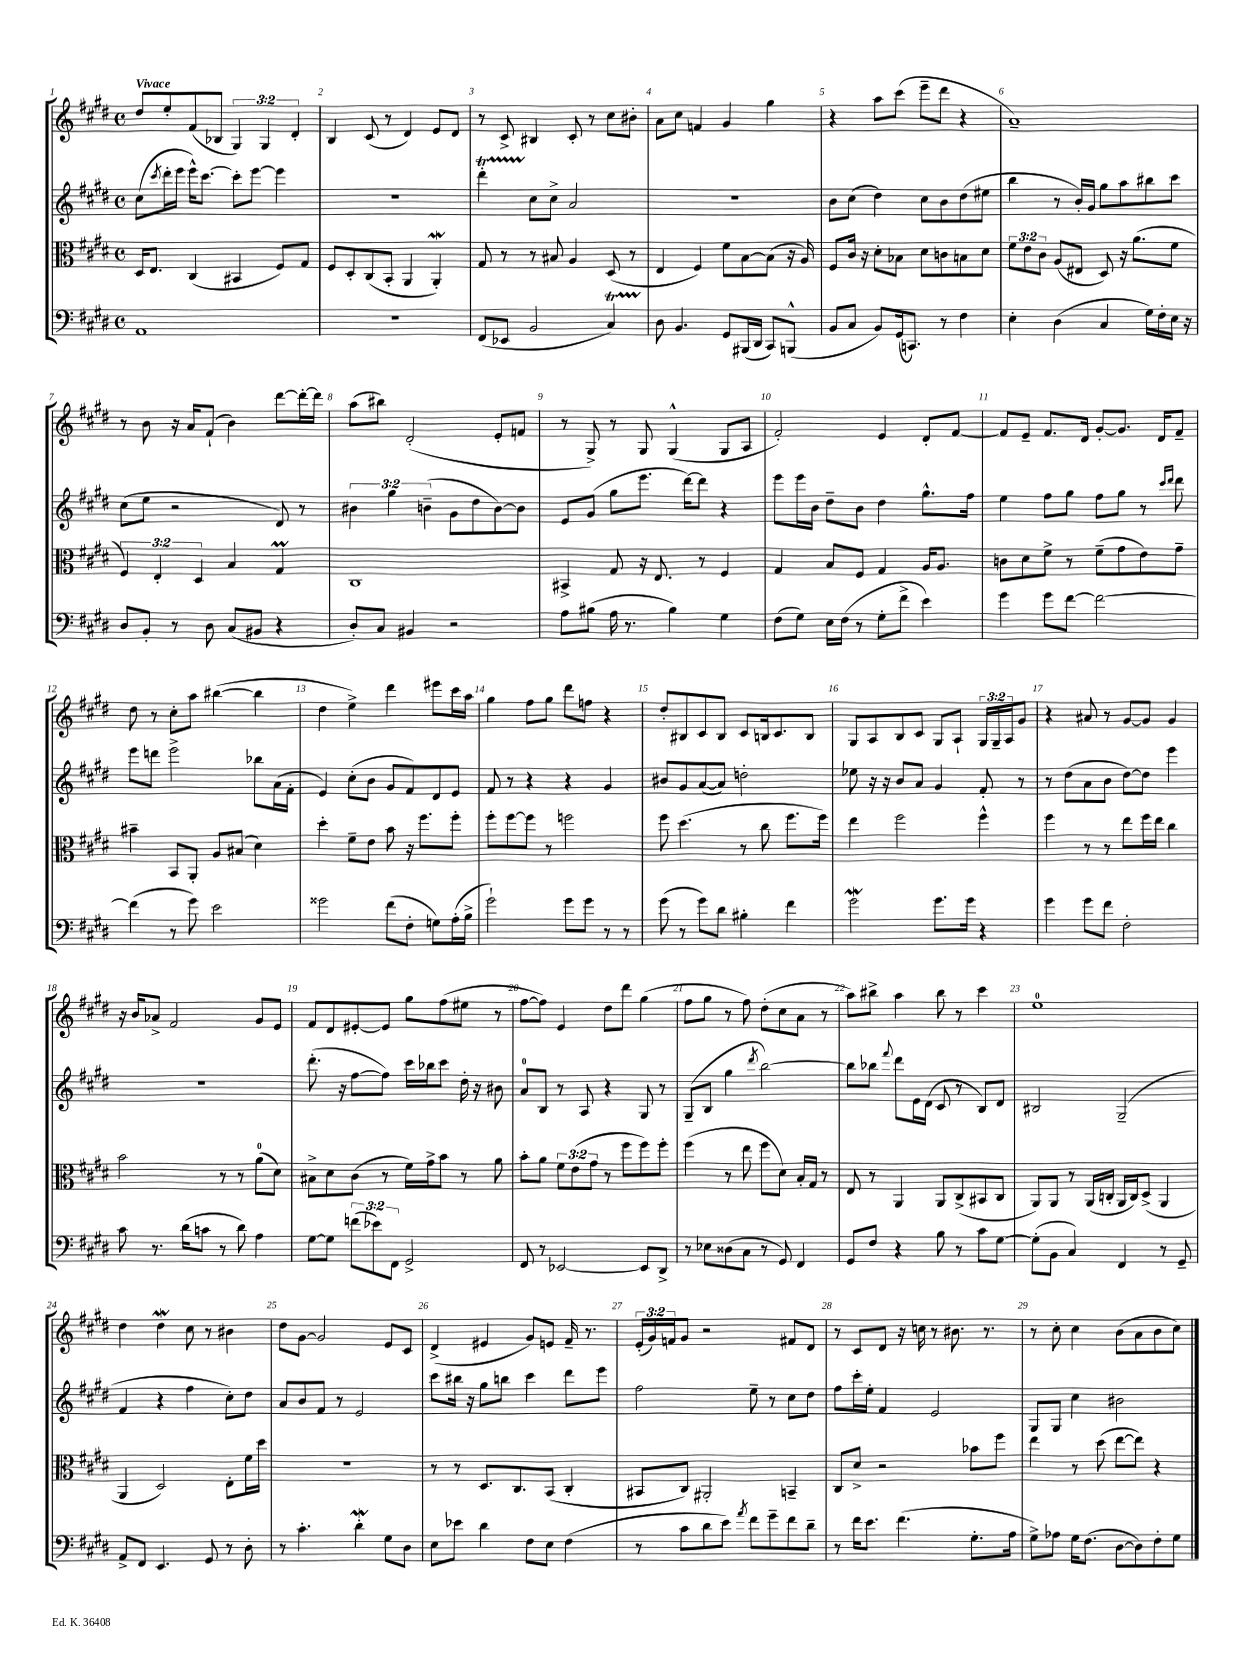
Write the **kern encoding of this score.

**kern	**kern	**kern	**kern
*staff4	*staff3	*staff2	*staff1
*clefF4	*clefC3	*clefG2	*clefG2
*k[f#c#g#d#]	*k[f#c#g#d#]	*k[f#c#g#d#]	*k[f#c#g#d#]
*M4/4	*M4/4	*M4/4	*M4/4
*met(c)	*met(c)	*met(c)	*met(c)
1AA	16D#	(8cc#	8dd#
.	8.E	.	.
.	.	8qccc#	.
.	.	16ddd#'	8ee'
.	.	16eee	.
.	(4C#	16eee^^)	(8f#
.	.	[8.ccc#	.
.	.	.	8B-
.	4BB#	8ccc#']	6G#)
.	.	[8eee	.
.	.	.	6G#
.	8F#)	4eee]	.
.	.	.	6d#'
.	8G#	.	.
=	=	=	=
1r	8F#	1r	4B
.	8D#'	.	.
.	(8C#	.	(8c#
.	8BB'	.	8r
.	4AA	.	4d#)
.	4AA')	.	8e
.	.	.	8d#
=	=	=	=
(8FF#	8G#	4ddd#'	8r
8EE-	8r	.	8c#^
2BB	8r	8cc#	4B#
.	8B#	8cc#^	.
.	4A	2a	8c#'
.	.	.	8r
4C#)	(8D#	.	8cc#
.	8r	.	8b#'
=	=	=	=
8D#	4E	1r	8a
4.BB	.	.	8cc#
.	4F#)	.	4f
8GG#	8f#	.	4g#
(16BBB#	[8B	.	.
16DD#	.	.	.
8CC#)	(8B]	.	4gg#
(8BBB^^	16r	.	.
.	16A)	.	.
=	=	=	=
8BB	8F#	8b	4r
8C#	16c#	(8cc#	.
.	16r	.	.
8BB)	8d#'	4dd#)	8aa
(16GG#	8B-	.	(8ccc#
8.CC)	.	.	.
.	8d#	8cc#	8eee~
8r	8c	8b	8ddd#
4F#	8B	(8dd#	4r
.	8d#	8ee#	.
=	=	=	=
4E'	12f#	4bb	1a~)
.	12e	.	.
.	12c#	.	.
(4D#	(8A	8r	.
.	8E#	16b')	.
.	.	16g#	.
4C#	8D#)	8gg#	.
.	16r	8aa	.
.	(8.a	.	.
16G#)	.	8bb#	.
16F#'	.	.	.
16E	8f#	8ccc#	.
16r	.	.	.
=	=	=	=
8D#	6F#)	(8cc#	8r
8BB'	.	8ee	8b
.	6E'	.	.
8r	.	2r	16r
.	.	.	16a
.	6D#	.	.
8D#	.	.	(8f#`
(8C#	4B	.	4b)
8BB#	.	.	.
4r	4G#	8d#)	[8ddd#
.	.	8r	16ddd#'_
.	.	.	16ddd#]
=	=	=	=
8D#')	1C#	6b#	(8aa
8C#	.	.	8bb#)
.	.	6gg#	.
4BB#	.	.	(2d#'
.	.	(6b~	.
2r	.	8g#	.
.	.	8dd#	.
.	.	[8b)	8e'
.	.	8b]	8f
=	=	=	=
8A	4BB#^	8e	8r
(8B#	.	(8g#	8G#^)
16A	8G#	8gg#	8r
8.r	.	.	.
.	16r	8.eee	8G#
.	8.E	.	.
4B#)	.	.	(4G#^^
.	.	[16ddd#)	.
.	8r	8ddd#]	.
4G#	4F#	4r	8G#
.	.	.	8A
=	=	=	=
(8F#	4G#	8eee	2f#')
8G#)	.	16eee	.
.	.	16b	.
16E	8B	8dd#~	.
(16F#	.	.	.
8r	8F#	8b	.
8G#'	4G#	4dd#	4e
8f#^	.	.	.
4e)	16A	8.gg#^^	8d#'
.	8.A	.	.
.	.	.	[8f#
.	.	16ff#	.
=	=	=	=
4g#	8c	4ee	8f#]
.	8d#	.	8e~
8g#	8f#^	8ff#	8.f#
[8f#	8r	8gg#	.
.	.	.	16d#
2f#_	(8f#~	8ff#	[8g#'
.	8g#	8gg#	8.g#]
.	8e)	8r	.
.	.	.	16d#
.	.	16qqccc#	.
.	.	16qqddd#	.
.	8g#~	8ddd#	8f#~
=	=	=	=
(4f#]	4b#~	8eee	8dd#
.	.	8ddd	8r
8r	8BB	2eee^	8cc#'
8g#)	8AA'	.	8aa
2e	8A	.	([4bb#
.	(8B#	.	.
.	4d#)	8bb-	4bb#]
.	.	(16a	.
.	.	16f#'	.
=	=	=	=
2g##	4dd#'	4e)	4dd#
.	8f#~	(8cc#'	4ee^)
.	8e	8b	.
(8f#	8b	8g#	4ddd#
8F#'	16r	8f#)	.
.	8.ff#	.	.
8G)	.	8d#	8eee#
(16A'	8ff#'	8e	16ccc#
16B^	.	.	16aa
=	=	=	=
2g#`)	8ff#'	8f#	4gg#
.	[8ff#	8r	.
.	8ff#]	4r	8ff#
.	8r	.	8gg#
8g#	2ff	4r	8ddd#
8g#	.	.	8ff
8r	.	4g#	4r
8r	.	.	.
=	=	=	=
(8g#	8ff#	8b#	8dd#'
8r	(4.dd#	8g#	8B#
8g#)	.	([8a	8c#
8d#	.	8a])	8B#
4B#'	8r	2dd'	8c#
.	8cc#	.	16B
.	.	.	8.c#
4f#	8.ff#	.	.
.	.	.	8B
.	16ff#)	.	.
=	=	=	=
2g#	4ee	8ee-	8G#
.	.	16r	8A
.	.	16r	.
.	2ff#	8b	8B
.	.	8a	8c#
8.g#	.	4g#	8G#
.	.	.	8A`
16g#	.	.	.
4r	4ff#^^	8f#'	24G#
.	.	.	24G#~
.	.	.	24A
.	.	8r	8g#
=	=	=	=
4g#	4ff#	8r	4r
.	.	(8dd#	.
8g#	8r	8a	8a#
8f#	8r	8b	8r
2F#'	8ee	[8dd#)	[8g#
.	16ff#	8dd#]	8g#]
.	16ee	.	.
.	4cc#	4eee	4g#
=	=	=	=
8c#	2b	1r	16r
.	.	.	16b
8.r	.	.	8a-^
.	.	.	2f#
(16d#	.	.	.
8c	.	.	.
8r	8r	.	.
8d#)	8r	.	.
4A	(8a	.	8g#
.	8d#)	.	8e
=	=	=	=
[8G#	8B#^	(8.ddd#'	8f#
8G#]	8d#	.	8d#
.	.	16r	.
(12f	(8c#	[8ff#	[8e#'
12e-)	.	.	.
.	8r	8ff#])	8e#]
12FF#	.	.	.
2GG#^	16f#)	16ccc#	8gg#
.	16g#^	16bb-	.
.	8b	8ccc#	(8ff#
.	8r	16dd#'	8ee#
.	.	16r	.
.	8a	8b#	8r
=	=	=	=
8FF#	8b'	8a	[8ff#
8r	8a	8B	8ff#])
[2EE-	12f#	8r	4e
.	(12e	.	.
.	.	8A	.
.	12g#	.	.
.	8r	4r	8dd#
.	8ff#	.	8ddd#
8EE-]	8ff#)	8G#	(4gg#
8DD#^	8ff#'	8r	.
=	=	=	=
8r	(4ff#	(8G#~	8ff#
8E-	.	8B	8gg#
(8D##	8r	4gg#	8r
8C#	8ee	.	8ff#)
.	.	8qddd#	.
8r	8ff#	[2bb)	(8dd#'
8GG#)	8d#)	.	8cc#
4FF#	16B'	.	8a
.	16G#	.	.
.	8r	.	8r
=	=	=	=
8GG#	8E	8bb]	8aa)
8F#	8r	8bb-	8bb#^
.	.	8qqfff#	.
4r	4AA	8ddd#	4aa
.	.	16e	.
.	.	(16d#	.
8B	8AA	8c#	8bb#
8r	(8C#^	8r	8r
8c#	8BB#	8B)	4ccc#
[8G#	8C#	8d#	.
=	=	=	=
(8G#']	8AA)	2B#	1ee
8BB	8AA	.	.
4C#)	8r	.	.
.	(16AA	.	.
.	16C'	.	.
4FF#	16AA	(2G#~	.
.	16C)	.	.
.	(8D#^	.	.
8r	4AA	.	.
8GG#~	.	.	.
=	=	=	=
8AA^	4AA	4f#	4dd#
8FF#	.	.	.
4.EE	2D#)	4r	4dd#
.	.	4ff#	8cc#
8GG#	.	.	8r
8r	8E'	8cc#')	4b#
8D#'	16f#	8dd#	.
.	16dd#	.	.
=	=	=	=
8r	1r	8a	8dd#
4.c#'	.	8b	[8g#
.	.	8f#	2g#]
.	.	8r	.
4d#'	.	2e	.
8G#	.	.	8e
8D#	.	.	8c#
=	=	=	=
8E	8r	8ccc#	(4d#^
8e-	8r	16bb#	.
.	.	16r	.
4d#	8.D#	8gg#	4e#
.	.	8bb	.
.	8.C#	.	.
8F#	.	4ccc#	8g#)
8E	(8BB	.	8e
(4F#	4C#'	8ddd#	16f#~
.	.	.	8.r
.	.	8eee	.
=	=	=	=
8r	8BB#	2ff#	(24e'
.	.	.	24g#)
.	.	.	24f
8c#	8C#)	.	8g#
8d#	2AA#'	.	2r
8e)	.	.	.
8qa	.	.	.
8f#	.	8ee~	.
8g#~	.	8r	.
8f#	4BB~	8cc#	8f#
8d#~	.	8dd#	8d#
=	=	=	=
8r	8C#	8ff#	8r
16f#	8d#^	16ccc#'	8c#
8.e	.	16ee'	.
.	2r	4f#	8d#
(4.f#	.	.	16r
.	.	.	16cc
.	.	2e	8r
.	.	.	8.b#
8.G#'	8b-	.	.
.	.	.	8.r
.	8ff#	.	.
16A	.	.	.
=	=	=	=
8G#^)	4ee	8G#	8r
8A-	.	8G#	8cc#'
16G#	8r	4cc#	4cc#
(8.F#	.	.	.
.	(8dd#	.	.
[8D#	[8ee	2b#	(8b
8D#])	8ee])	.	8a
8F#'	4r	.	8b
8G#	.	.	8cc#)
==	==	==	==
*-	*-	*-	*-
